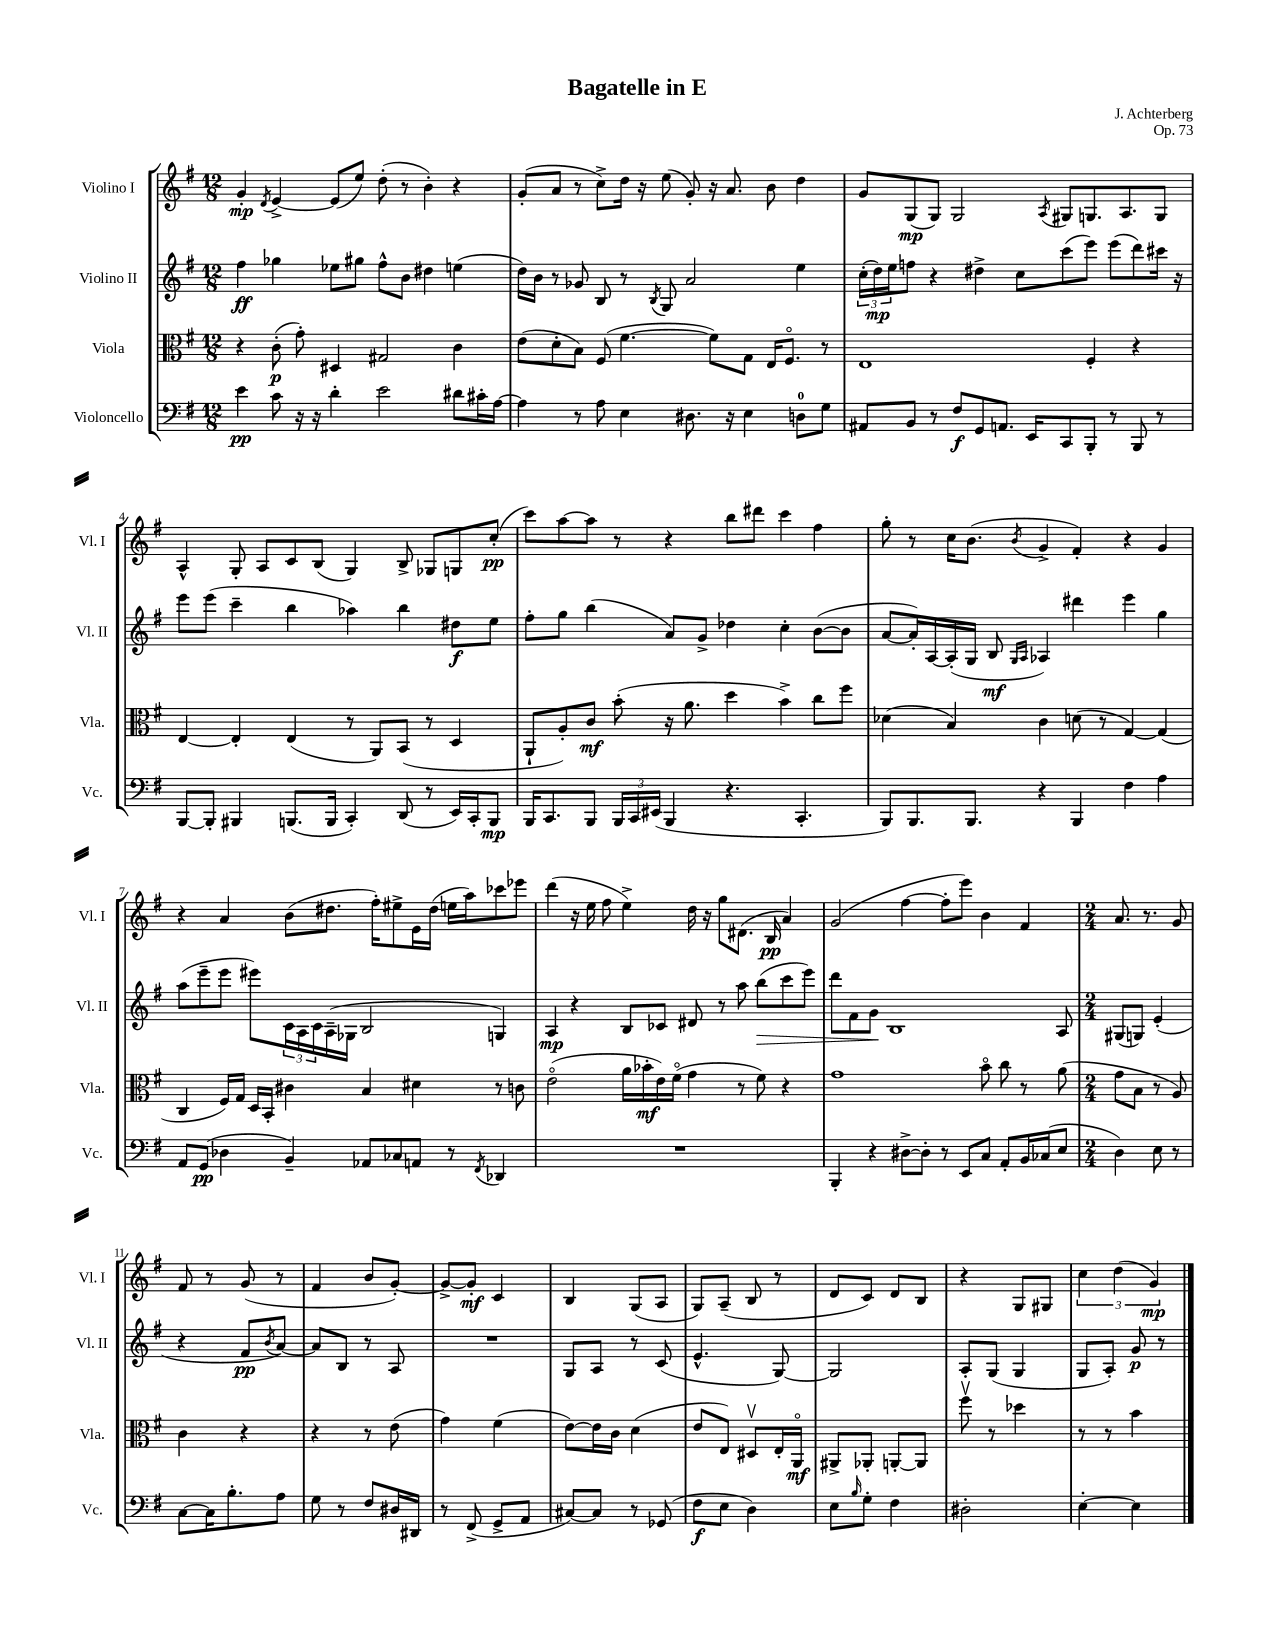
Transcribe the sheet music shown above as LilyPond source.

\header { title = "Bagatelle in E" composer = "J. Achterberg" opus = "Op. 73" }
<<
\new StaffGroup <<
\new Staff = "s0" \with { instrumentName = "Violino I" shortInstrumentName = "Vl. I" } {
    \clef treble \key g \major \numericTimeSignature \time 12/8
    g'4-.\mp \acciaccatura { d'8 } e'4~-> e'8( e''8) d''8-.( r8 b'4-.) r4 |
    g'8-.( a'8 r8 c''8->) d''16 r16 e''8( g'8-.) r16 a'8. b'8 d''4 |
    g'8 g8\mp( g8) g2 \acciaccatura { a8 } gis8 g8. a8. g8 |
    a4-^ g8-. a8 c'8 b8( g4) b8-> ges8 g8 c''8-.\pp( |
    c'''8) a''8~ a''8 r8 r4 b''8 dis'''8 c'''4 fis''4 |
    g''8-. r8 c''16 b'8.( \acciaccatura { b'8 } g'4-> fis'4-.) r4 g'4 |
    r4 a'4 b'8( dis''8. fis''16-.) eis''8-> e'16 dis''16( e''16 a''16) ces'''8 ees'''8 |
    d'''4( r16 e''16 fis''8 e''4->) d''16 r16 g''8 dis'8.( b16\pp a'4) |
    g'2( fis''4~ fis''8-. e'''8) b'4 fis'4 |
    \numericTimeSignature \time 2/4 a'8. r8. g'8 |
    fis'8 r8 g'8( r8 |
    fis'4 b'8 g'8~-.) |
    g'8~-> g'8-.\mf c'4 |
    b4 g8( a8 |
    g8) a8--( b8 r8 |
    d'8 c'8) d'8 b8 |
    r4 g8 gis8 |
    \tuplet 3/2 { c''4 d''4( g'4\mp) } \bar "|." |
}
\new Staff = "s1" \with { instrumentName = "Violino II" shortInstrumentName = "Vl. II" } {
    \clef treble \key g \major \numericTimeSignature \time 12/8
    fis''4\ff ges''4 ees''8 gis''8 fis''8-^ b'8 dis''4 e''4( |
    d''16) b'16 r8 ges'8 b8 r8 \acciaccatura { b8 } g8 a'2 e''4 |
    \tuplet 3/2 { c''16-.( d''16\mp) e''16 } f''8 r4 dis''4-> c''8 c'''8( e'''8) e'''8( d'''8) cis'''16 r16 |
    e'''8 e'''8( c'''4-- b''4 aes''4) b''4 dis''8\f e''8 |
    fis''8-. g''8 b''4( a'8) g'8-> des''4 c''4-. b'8~( b'8 |
    a'8~ a'16-.) a16~ a16-.( g16 b8\mf \grace { g16 a16 } aes4) dis'''4 e'''4 g''4 |
    a''8( e'''8-- e'''8 eis'''8) \tuplet 3/2 { c'16 a16 c'16 } a16--( ges16 b2 g4) |
    a4\mp r4 b8 ces'8 dis'8 r8 a''8 b''8\>( c'''8 e'''8) |
    d'''8 fis'8 g'8\! b1 a8 |
    \numericTimeSignature \time 2/4 gis8( g8) e'4-.( |
    r4 fis'8\pp \acciaccatura { b'8 } a'8~) |
    a'8 b8 r8 a8 |
    R2 |
    g8 a8 r8 c'8( |
    e'4.-^ g8~) |
    g2 |
    a8-. g8( g4 |
    g8 a8-.) g'8\p r8 \bar "|." |
}
\new Staff = "s2" \with { instrumentName = "Viola" shortInstrumentName = "Vla." } {
    \clef alto \key g \major \numericTimeSignature \time 12/8
    r4 c'8-.\p( g'8-.) dis4 gis2 c'4 |
    e'8( d'8-. b8) fis8( fis'4.~ fis'8) g8 e16 fis8.\flageolet r8 |
    e1 fis4-. r4 |
    e4~ e4-. e4( r8 a,8) b,8( r8 d4 |
    a,8-! a8-.) c'8\mf b'8-.( r16 a'8. d''4 b'4->) c''8 fis''8 |
    des'4( b4) c'4 d'8( r8 g4~) g4( |
    c4 fis16) g16 d16 b,16-. cis'4 b4 dis'4 r8 c'8 |
    e'2\flageolet( a'16 bes'16-.\mf e'16) fis'16\flageolet( g'4 r8 fis'8) r4 |
    g'1 b'8\flageolet c''8 r8 a'8( |
    \numericTimeSignature \time 2/4 g'8 b8 r8 a8) |
    c'4 r4 |
    r4 r8 e'8( |
    g'4) fis'4( |
    e'8~) e'16 c'16 d'4( |
    e'8 e8) dis8\upbow e16-. a,16\flageolet\mf |
    ais,8-> aes,8-. a,8~-. a,8 |
    fis''8\upbow r8 des''4 |
    r8 r8 b'4 \bar "|." |
}
\new Staff = "s3" \with { instrumentName = "Violoncello" shortInstrumentName = "Vc." } {
    \clef bass \key g \major \numericTimeSignature \time 12/8
    e'4\pp c'8 r16 r16 d'4-. e'2 dis'8 cis'16-. a16~ |
    a4 r8 a8 e4 dis8. r16 e4 d8-0 g8 |
    ais,8 b,8 r8 fis8\f g,8 a,8. e,16 c,8 b,,8-. r8 b,,8 r8 |
    b,,8~ b,,8-. bis,,4 b,,8.( b,,16 c,4-.) d,8( r8 e,16) c,16-. b,,8\mp |
    b,,16 c,8. b,,8 \tuplet 3/2 { b,,16 c,16 eis,16( } b,,4 r4. c,4.-. |
    b,,8) b,,8. b,,8. r4 b,,4 fis4 a4 |
    a,8 g,8\pp( des4 b,4--) aes,8 ces8 a,8 r8 \acciaccatura { fis,8 } des,4 |
    R1. |
    b,,4-. r4 dis8~-> dis8-. r8 e,8 c8 a,8-. b,16 ces16( e8 |
    \numericTimeSignature \time 2/4 d4) e8 r8 |
    c8~ c16 b8.-. a8 |
    g8 r8 fis8 dis16 dis,16 |
    r8 fis,8->( g,8-> a,8 |
    cis8~) cis8 r8 ges,8( |
    fis8\f e8 d4) |
    e8 \grace { b16 } g8-. fis4 |
    dis2-. |
    e4~-. e4 \bar "|." |
}
>>
>>
